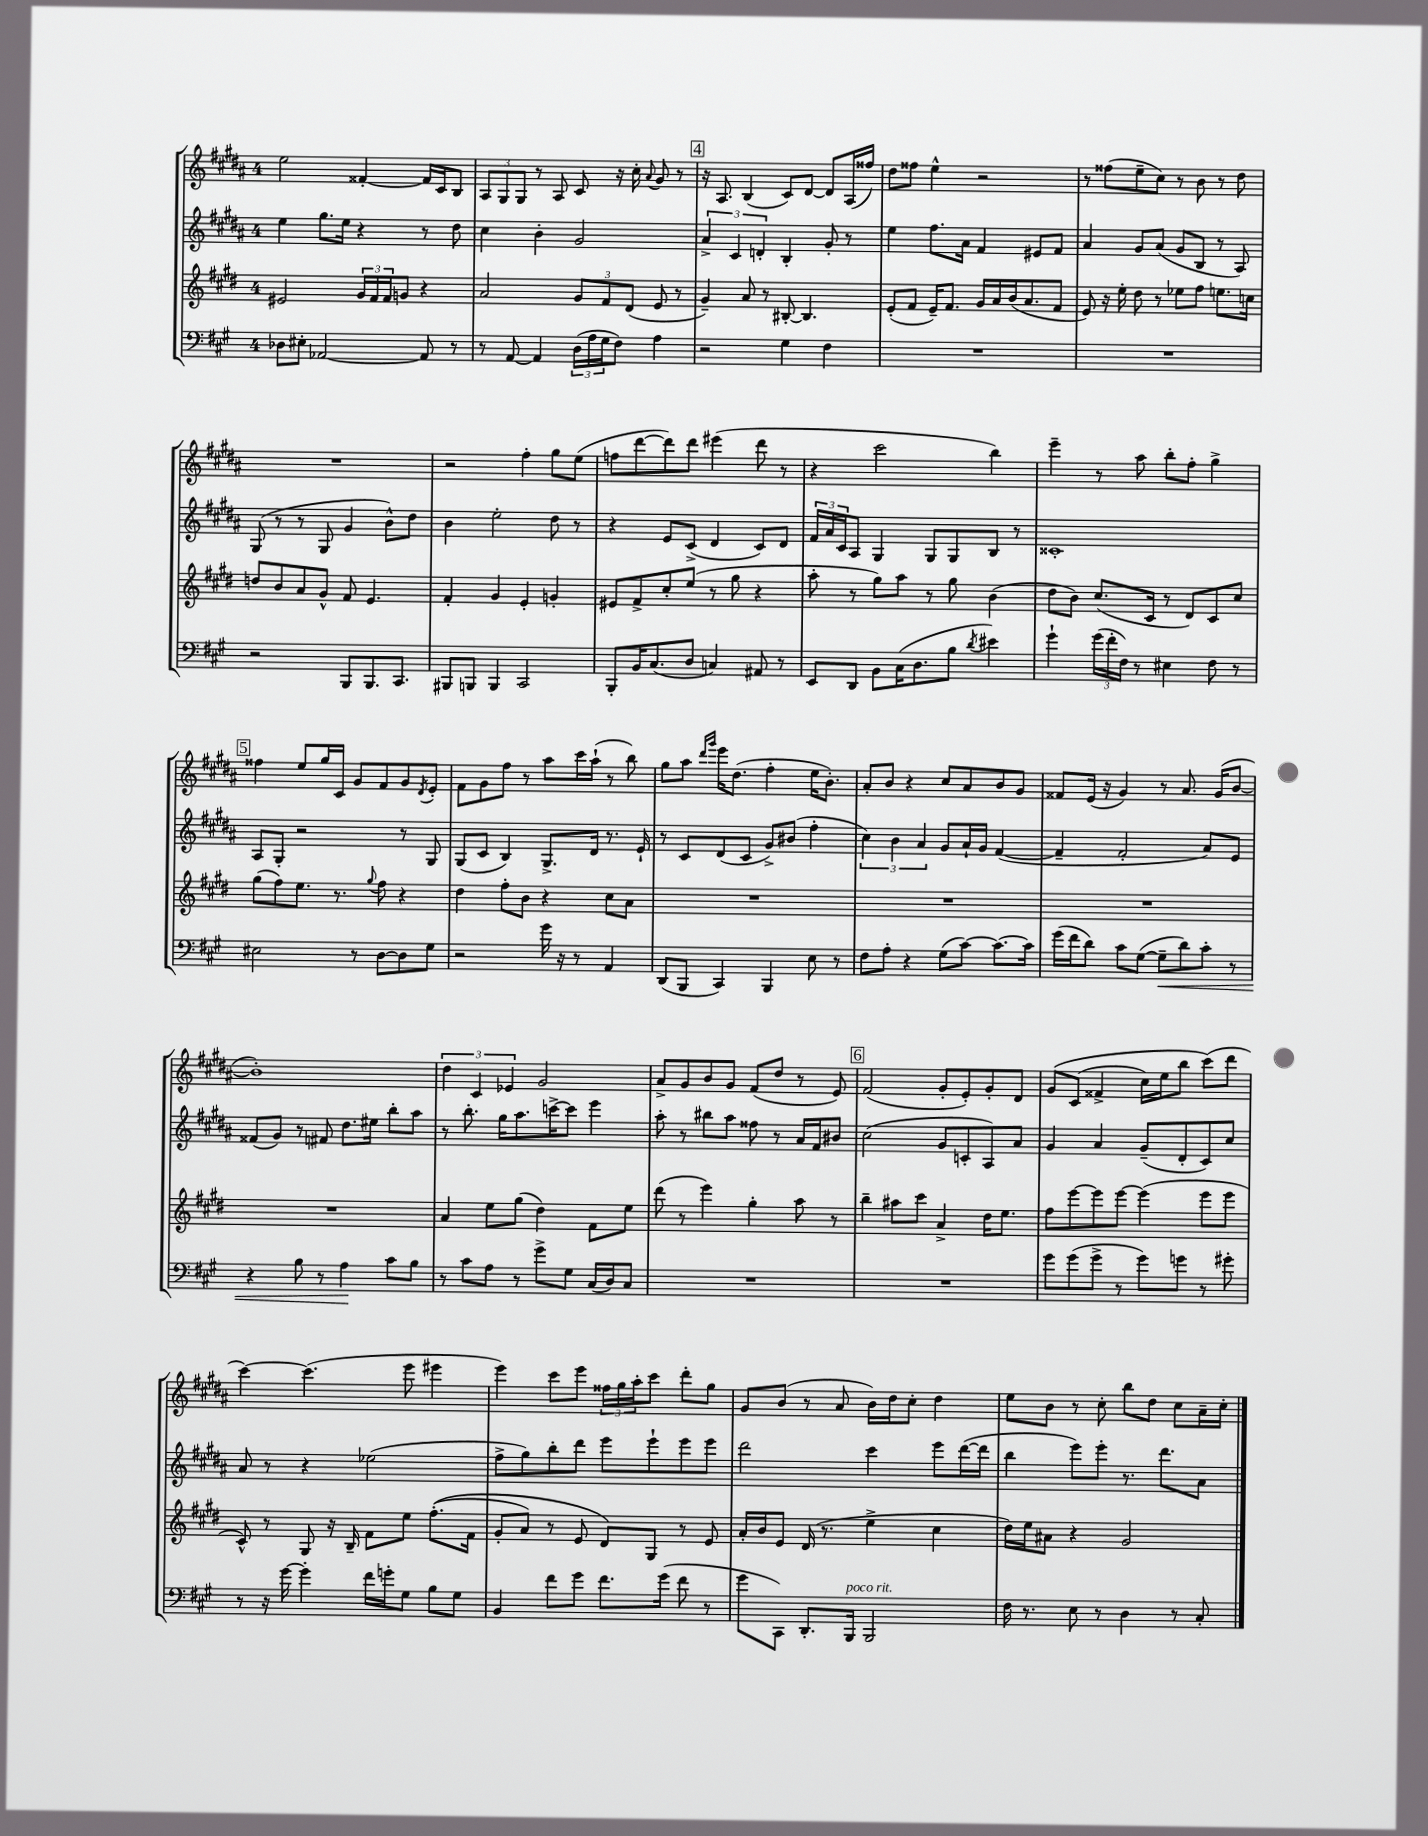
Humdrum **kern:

**kern	**dynam	**kern	**kern	**kern
*part4	*part4	*part3	*part2	*part1
*staff4	*staff4	*staff3	*staff2	*staff1
*clefF4	*	*clefG2	*clefG2	*clefG2
*k[f#c#g#]	*	*k[f#c#g#d#]	*k[f#c#g#d#a#]	*k[f#c#g#d#a#]
*M4/4	*	*M4/4	*M4/4	*M4/4
=9	=9	=9	=9	=9
8D-X\L	.	2e#X/	4ee\	2ee\
8E#X'\J	.	.	.	.
[2AA-X/	.	.	8.gg#\L	.
.	.	.	16ee\Jk	.
.	.	24g#/LL	4r	[4f##X'/
.	.	24f#/	.	.
.	.	24f#/J	.	.
.	.	8gn/J	.	.
8AA-/]	.	4r	8r	16f##/LL]
.	.	.	.	16c#/J
8r	.	.	8dd#\	8B/J
=10	=10	=10	=10	=10
8r	.	2a/	4cc#\	12A#/L
.	.	.	.	12G#/
[8AA/	.	.	.	.
.	.	.	.	12G#/J
4AA/]	.	.	4b'\	8r
.	.	.	.	8A#/
(24D\LL	.	12g#/L	2g#/	8c#/
24A\	.	.	.	.
24G#\J	.	12f#/	.	.
8F#\J)	.	.	.	16r
.	.	(12d#/J	.	.
.	.	.	.	16cc#'\
.	.	.	.	8qqa#/
4A\	.	8e/	.	8g#/
.	.	8r	.	8r
!!LO:REH:place=s1:t=4
=11	=11	=11	=11	=11
2r	.	4g#~/)	6a#^/	16r
.	.	.	.	8.A#/
.	.	.	6c#/	.
.	.	8a/	.	(4B/
.	.	.	6dn'/	.
.	.	8r	.	.
4G#\	.	[8B#X'/	4B'/	8c#/L)
.	.	4.B#/]	.	[8d#/J
4F#\	.	.	8g#'/	8d#/L]
.	.	.	8r	(16A#/L
.	.	.	.	16ff##X/JJ)
=12	=12	=12	=12	=12
1r	.	(8e'/L	4ee\	8dd#\L
.	.	8f#/J	.	8ff##X\J
.	.	16e~/KL)	8.ff#\L	4ee^^\
.	.	8.f#/J	.	.
.	.	.	16a#\Jk	.
.	.	16g#/LL	4f#/	2r
.	.	16a/	.	.
.	.	(16b/J	.	.
.	.	8.a/	.	.
.	.	.	8e#X/L	.
.	.	8f#/J	8f#/J	.
=13	=13	=13	=13	=13
1r	.	8e/)	4a#/	8r
.	.	16r	.	(8ff##X\L
.	.	16ee'\	.	.
.	.	8dd#\	8g#/L	8ee~\
.	.	8r	(8a#/J	8cc#\J)
.	.	8ee-X\L	8g#/L	8r
.	.	8ff#\J	8B/J	8b\
.	.	8.een\L	8r	8r
.	.	.	8A#/)	8dd#\
.	.	16ccn\Jk	.	.
!!LO:LB:g=z
=14	=14	=14	=14	=14
2r	.	8ddn/L	(8G#/	1r
.	.	8b/	8r	.
.	.	8a/	8r	.
.	.	8g#^^/J	8G#/	.
8BBB/L	.	8f#/	4g#/	.
8.BBB/	.	4.e/	.	.
.	.	.	8b^^\L)	.
8.CC#/J	.	.	.	.
.	.	.	8dd#\J	.
=15	=15	=15	=15	=15
8BBB#X/L	.	4f#'/	4b\	2r
8BBBn/J	.	.	.	.
4BBB/	.	4g#/	2ee'\	.
2CC#/	.	4e'/	.	4ff#'\
.	.	4gn'/	8dd#\	8gg#\L
.	.	.	8r	(8ee\J
=16	=16	=16	=16	=16
8BBB'/L	.	8e#X/L	4r	8ffn\L
16BB/K	.	8f#^/	.	[8ddd#\
(8.C#/	.	.	.	.
.	.	8cc#'/	8e/L	8ddd#\])
8D/J	.	(8ee/J	(8c#^/J	8ddd#\J
4Cn/)	.	8r	4d#/	(4eee#X\
.	.	8gg#\	.	.
8AA#X/	.	4r	8c#/L)	8ddd#\
8r	.	.	8d#/J	8r
=17	=17	=17	=17	=17
8EE/L	.	8aa'\	24f#/LL	4r
.	.	.	24a#/	.
.	.	.	24c#/J	.
8DD/J	.	8r	8A#/J	.
8BB\L	.	8gg#\L)	4G#/	2ccc#\
(16C#\K	.	8aa\J	.	.
8.D\	.	.	.	.
.	.	8r	8G#/L	.
8B\J	.	8gg#\	8G#/	.
8qd/	.	.	.	.
4e#X\)	.	(4b\	8B/J	4bb\)
.	.	.	8r	.
=18	=18	=18	=18	=18
4g#`\	.	8dd#\L	1c##X'	4eee~\
.	.	8b\J)	.	.
(24g#\LL	.	(8.cc#/L	.	8r
24f#'\	.	.	.	.
24F#\JJ)	.	.	.	.
8r	.	.	.	8aa#\
.	.	16c#/Jk	.	.
4E#X\	.	8r	.	8bb'\L
.	.	8d#/L)	.	8ff#'\J
8F#\	.	8c#/	.	4gg#^\
8r	.	8cc#/J	.	.
!!LO:LB:g=z
!!LO:REH:place=s1:t=5
=19	=19	=19	=19	=19
2E#X\	.	(8gg#\L	8A#/L	4ff##X\
.	.	8ff#\)	8G#'/J	.
.	.	8.ee\J	2r	8ee/L
.	.	.	.	16gg#/L
.	.	8.r	.	16c#/JJ
8r	.	.	.	8g#/L
.	.	8qqgg#/	.	.
[8D\L	.	8ff#\	.	8f#/
8D\]	.	4r	8r	8g#/
.	.	.	.	8qd#/
8G#\J	.	.	8G#/	8e'/J
=20	=20	=20	=20	=20
2r	.	4dd#\	(8G#/L	8f#\L
.	.	.	8c#/J	8g#\
.	.	8ff#'\L	4B/)	8ff#\J
.	.	8b\J	.	8r
16g#\	.	4r	8.G#^/L	8aa#\L
16r	.	.	.	.
8r	.	.	.	16ccc#\L
.	.	.	16d#/Jk	(16aa#`\JJ
4AA/	.	8cc#\L	8.r	8r
.	.	8a\J	.	8bb\)
.	.	.	16e`/	.
=21	=21	=21	=21	=21
(8DD/L	.	1r	8r	8gg#\L
8BBB/J	.	.	8c#/L	8aa#\J
.	.	.	.	16qqddd#/LL
.	.	.	.	16qqggg#/JJ
4CC#/)	.	.	(8d#/	16eee\KL
.	.	.	.	(8.dd#\J
.	.	.	8c#/J	.
4BBB/	.	.	8g#^/L)	4ff#'\
.	.	.	(8b#X/J	.
8E\	.	.	4ff#'\	16ee\KL
.	.	.	.	8.b'\J)
8r	.	.	.	.
=22	=22	=22	=22	=22
8F#\L	.	1r	6cc#\)	8a#'/L
8A'\J	.	.	.	8b/J
.	.	.	6b\	.
4r	.	.	.	4r
.	.	.	6a#/	.
(8G#\L	.	.	8g#/L	8cc#/L
[8c#\J)	.	.	16a#`/L	8a#/
.	.	.	16g#/JJ	.
8.c#\L_	.	.	([4f#/	8b/
.	.	.	.	8g#/J
16c#\Jk]	.	.	.	.
=23	=23	=23	=23	=23
(16g#\LL	.	1r	4f#~/]	8f##X/L
16f#\J	.	.	.	.
8d\J)	.	.	.	(16e/Jk
.	.	.	.	16r
8c#\L	.	.	2f#'/	4g#/)
([8G#\J	.	.	.	.
!	!LO:HP:b	!	!	!
8G#~\L]	<	.	.	8r
8d\)	.	.	.	8.a#/
8c#'\J	.	.	8a#/L)	.
.	.	.	.	(16g#/KL
8r	.	.	8e/J	[8b/J
!!LO:LB:g=z
=24	=24	=24	=24	=24
4r	.	1r	(8f##X/L	1b'])
.	.	.	8g#/J)	.
8B\	.	.	8r	.
8r	.	.	8f#X/	.
4A\	.	.	8.dd#\L	.
.	.	.	16ee#X\Jk	.
8c#\L	[	.	8bb'\L	.
8B\J	.	.	8aa#\J	.
=25	=25	=25	=25	=25
8r	.	4a/	8r	6dd#\
8c#\L	.	.	8.bb'\	.
.	.	.	.	6c#/
8A\J	.	8ee\L	.	.
.	.	.	16gg#\KL	.
.	.	.	.	6e-X/
8r	.	(8gg#\J	8.aa#\	.
8g#^\L	.	4dd#\)	.	2g#/
.	.	.	[16cccn^\K	.
8G#\J	.	.	8ccc\J]	.
(16C#/LL	.	8f#\L	4eee\	.
16D/J)	.	.	.	.
8C#/J	.	8ee\J	.	.
=26	=26	=26	=26	=26
1r	.	(8ddd#\	8aa#'\	8a#^/L
.	.	8r	8r	8g#/
.	.	4eee\)	8bb#X\L	8b/
.	.	.	8aa#\J	8g#/J
.	.	4gg#'\	8ff##X\	(8f#/L
.	.	.	8r	8dd#/J
.	.	8aa\	16a#/LL	8r
.	.	.	16f#/J	.
.	.	8r	8b#X/J	8e/)
!!LO:REH:place=s1:t=6
=27	=27	=27	=27	=27
1r	.	4bb~\	(2cc#\	(2f#/
.	.	8aa#X\L	.	.
.	.	8ccc#\J	.	.
.	.	4a^/	8g#/L	8g#'/L
.	.	.	8cn'/	8e'/)
.	.	16dd#\KL	8A#/)	8g#'/
.	.	8.ee\J	.	.
.	.	.	8a#/J	8d#/J
=28	=28	=28	=28	=28
8g#\L	.	8ff#\L	4g#/	(8g#/L
(8g#\	.	[8eee\	.	(8c#/J
8g#^\J	.	8eee\]	4a#/	4f##X^/
8r	.	[8eee\J	.	.
8g#\L)	.	(4eee\]	(8g#~/L	16cc#\LL)
.	.	.	.	16ee\J
8gn\J	.	.	8d#'/	8bb\J
8r	.	8eee\L	8c#/)	(8ccc#\L)
8g#X'\	.	8eee\J	8cc#/J	8ddd#\J
!!LO:LB:g=z
=29	=29	=29	=29	=29
8r	.	8c#^^/)	8a#/	[4ccc#\)
16r	.	8r	8r	.
[16g#\	.	.	.	.
4g#'\]	.	8G#/	4r	(4.ccc#\]
.	.	16r	.	.
.	.	16B~/	.	.
16f#\LL	.	8f#\L	(2ee-X\	.
16gn'\J	.	.	.	.
8G#\J	.	8ee\J	.	8eee\
8B\L	.	((8.ff#'\L	.	4eee#X\
8G#\J	.	.	.	.
.	.	16f#\Jk	.	.
=30	=30	=30	=30	=30
4BB/	.	8g#'/L	8ff#^\L	4eee\)
.	.	8a/J)	8gg#\)	.
8f#\L	.	8r	8bb'\	8ccc#\L
8g#\J	.	8e/	8ddd#\J	8eee\J
8.f#\L	.	8d#/L)	8eee\L	24ff##X\LL
.	.	.	.	24gg#\
.	.	.	.	24aa#'\J
.	.	8G#/J	8eee`\	8ccc#\J
(16g#\Jk	.	.	.	.
8f#\	.	8r	8eee\	8ddd#'\L
8r	.	8e/	8eee\J	8gg#\J
=31	=31	=31	=31	=31
8g#\L	.	16a'/LL	2ddd#\	8g#/L
.	.	16b/J	.	.
8CC#\J)	.	8e/J	.	(8b/J
8.DD'/L	.	(16d#/	.	8r
.	.	8.r	.	.
.	.	.	.	8a#/
!LO:TX:a:i:t=poco rit.	!	!	!	!
16BBB/Jk	.	.	.	.
2BBB/	.	4ee^\	4ccc#\	16b\LL)
.	.	.	.	16dd#\J
.	.	.	.	8cc#'\J
.	.	4cc#\	8eee\L	4dd#\
.	.	.	([16ddd#\L	.
.	.	.	16ddd#\JJ]	.
=32	=32	=32	=32	=32
16F#\	.	16dd#\LL)	4bb\	8ee\L
8.r	.	16ee\J	.	.
.	.	8a#X\J	.	8b\J
8E\	.	4r	8eee\L)	8r
8r	.	.	8eee'\J	8cc#'\
4D\	.	2g#/	8.r	8bb\L
.	.	.	.	8dd#\J
.	.	.	8.ddd#\L	.
8r	.	.	.	8cc#\L
8C#'/	.	.	8a#\J	16a#~\L
.	.	.	.	16cc#'\JJ
==	==	==	==	==
*-	*-	*-	*-	*-
